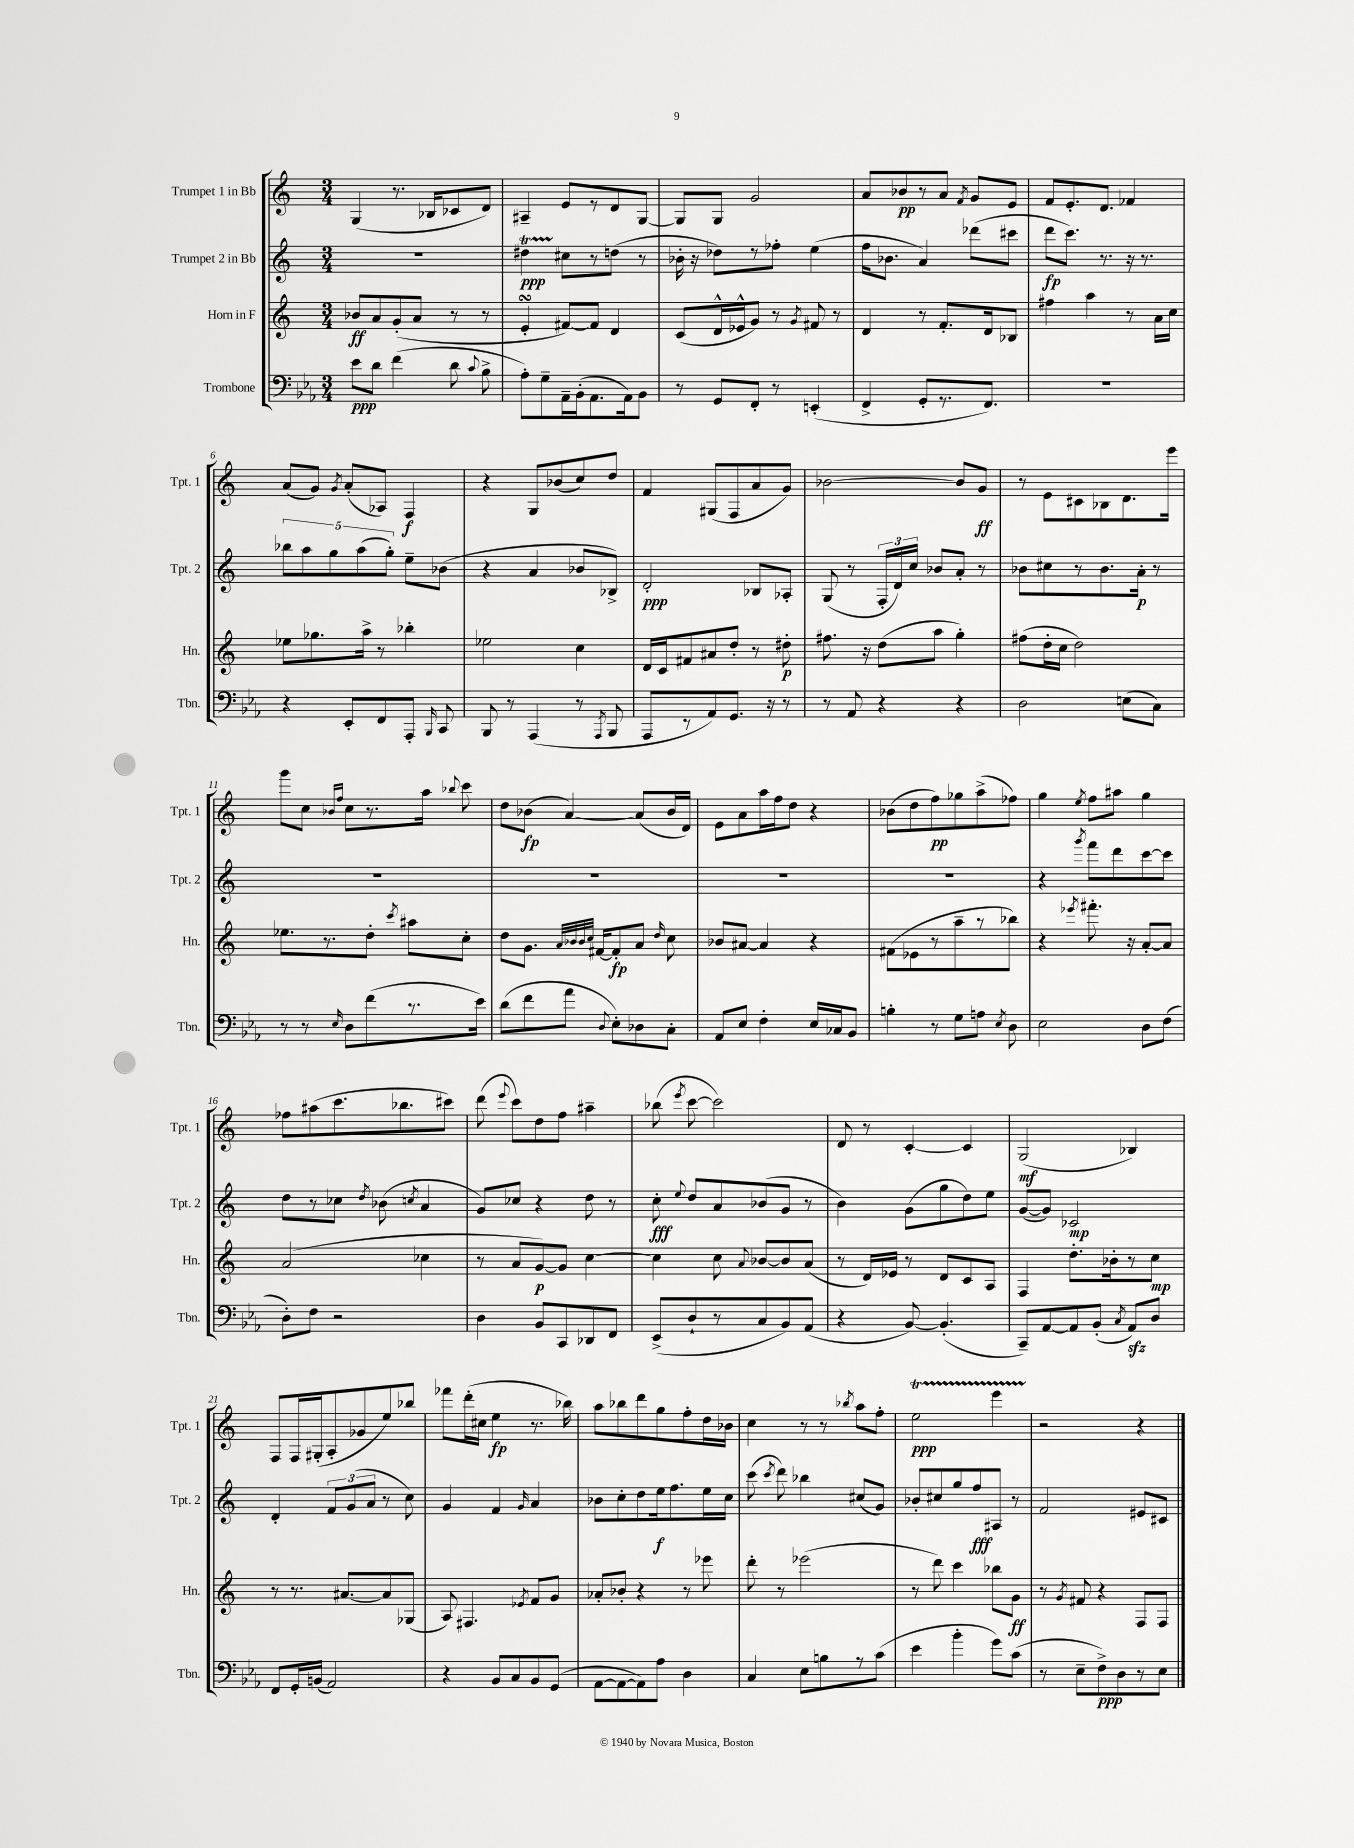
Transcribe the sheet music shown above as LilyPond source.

<<
\new StaffGroup <<
\new Staff = "s0" \with { instrumentName = "Trumpet 1 in Bb" shortInstrumentName = "Tpt. 1" } {
    \clef treble \key c \major \numericTimeSignature \time 3/4
    \autoBeamOff g4( r8. bes16[ ces'8 d'8]) |
    ais4-- e'8[ r8 d'8 g8]~ |
    g8[ g8] g'2 |
    a'8[ bes'8\pp r8 a'8] \acciaccatura { f'8 } g'8[ e'8] |
    f'8[ e'8.-. d'8.] fes'4 |
    a'8[( g'8]) \acciaccatura { g'8 } a'8[-.( aes8]) f4\f |
    r4 g8[ bes'8( c''8) d''8] |
    f'4 gis8[( f8 a'8 g'8]) |
    bes'2~ bes'8[ g'8]\ff |
    r8 e'8[ cis'8 bes8 d'8. e'''16] |
    g'''8[ c''8] \grace { bes'16[ f''16] } c''8[ r8. a''16] \appoggiatura { bes''8 } c'''8 |
    d''8[ bes'8]\fp( a'4~) a'8[( bes'16 d'16]) |
    e'8[ a'8 a''16 f''16 d''8] r4 |
    bes'8[( d''8 f''8\pp) ges''8 a''8->( fes''8]) |
    g''4 \acciaccatura { e''8 } f''8[ ais''8] g''4 |
    fes''8[ ais''8( c'''8. bes''8. cis'''8]) |
    d'''8( \appoggiatura { e'''8 } c'''8[) d''8 f''8] ais''4-- |
    bes''8( \acciaccatura { e'''8 } c'''8~ c'''2) |
    d'8 r8 c'4~-. c'4 |
    g2\mf( bes4) |
    f8[ f16 gis16-.( a8-. ges'8 e''8) bes''8] |
    fes'''8[ d'''16-.( cis''16] e''4\fp r8. bes''16) |
    a''8[ bes''8 d'''8 g''8 f''8-. d''16 bes'16] |
    c''4 r8 r8 \acciaccatura { bes''8 } a''8[ f''8]-. |
    e''2\startTrillSpan\ppp e'''4 |
    r2\stopTrillSpan r4 \bar "|." |
}
\new Staff = "s1" \with { instrumentName = "Trumpet 2 in Bb" shortInstrumentName = "Tpt. 2" } {
    \clef treble \key c \major \numericTimeSignature \time 3/4
    \autoBeamOff R2. |
    dis''4\startTrillSpan\ppp cis''8[\stopTrillSpan r8 d''8]( r8 |
    bes'16-. r16 des''8[) r8 fes''8]-. e''4( |
    f''16[ bes'8.] a'4) des'''8[( cis'''8] |
    d'''8[\fp c'''8.]) r8. r16 r8. |
    \tuplet 5/4 { bes''8[ a''8 g''8 a''8( g''8]-.) } e''8[-- bes'8]( |
    r4 a'4 bes'8[ bes8]->) |
    d'2-.\ppp bes8[ aes8]-. |
    g8( r8 \tuplet 3/2 { f16[-. d'16) c''16] } bes'8[ a'8]-. r8 |
    bes'8[ cis''8 r8 bes'8. a'16]-.\p r8 |
    R2. |
    R2. |
    R2. |
    R2. |
    r4 \acciaccatura { g'''8 } f'''8[ d'''8 c'''8~ c'''8] |
    d''8[ r8 ces''8] \acciaccatura { d''8 } bes'8( \acciaccatura { c''8 } a'4 |
    g'8[) ces''8] r4 d''8 r8 |
    c''8-.\fff \appoggiatura { e''8 } d''8[ a'8 bes'8( g'8] r8 |
    b'4) g'8[( g''8 d''8) e''8] |
    g'8[~( g'8]) ces'2\mp |
    d'4-. \tuplet 3/2 { f'8[ g'8( a'8] } r8 c''8) |
    g'4 f'4 \grace { g'16 } a'4 |
    bes'8[ c''8-. d''8 e''16\f f''8. e''16 c''16] |
    c'''8( \acciaccatura { c'''8 } d'''8) bes''4 cis''8[( g'8]) |
    bes'8[-. cis''8 g''8 f''8\fff ais8] r8 |
    f'2 eis'8[ cis'8] \bar "|." |
}
\new Staff = "s2" \with { instrumentName = "Horn in F" shortInstrumentName = "Hn." } {
    \clef treble \key c \major \numericTimeSignature \time 3/4
    \autoBeamOff bes'8[\ff a'8 g'8-.( a'8] r8 r8 |
    e'4-.\turn fis'8[~) fis'8] d'4 |
    c'8[( d'16-^ ees'16-^ g'8]) r8 \acciaccatura { g'8 } fis'8 r8 |
    d'4 r8 f'8.[-. d'16 bes8] |
    fis''4 a''4 r8 a'16[ c''16] |
    ees''8[ ges''8. a''16]-> r8 bes''4-. |
    ees''2 c''4 |
    d'16[ c'16 fis'8 ais'8 d''8]-. r8 dis''8-.\p |
    fis''8. r16 d''8[( a''8] g''4-.) |
    fis''8[( d''16-. c''16] d''2) |
    ees''8.[ r8. d''8]-. \acciaccatura { c'''8 } ais''8[ c''8]-. |
    d''8[ g'8.] \grace { a'32[ bes'32 bes'32 c''32] } fis'16[~ fis'8-.\fp a'8] \grace { d''16 } c''8 |
    bes'8[ ais'8]~ ais'4 r4 |
    fis'8[( ees'8 r8 a''8-- r8 bes''8]) |
    r4 \acciaccatura { ees'''8 } fis'''8.-. r16 a'8[~-. a'8] |
    a'2( ces''4 |
    r8 a'8[ g'8~\p) g'8] c''4~ |
    c''4 c''8 \appoggiatura { a'8 } bes'8[~ bes'8 a'8]( |
    r8 d'16[) ees'16] r8 d'8[ c'8 a8] |
    f4 d''8.[-. bes'16-. r8 c''8]\mp |
    r8 r8. ais'8.[~ ais'8 ges8]( |
    a8) fis4. \acciaccatura { ees'8 } f'8[ g'8] |
    aes'8[-. bes'8]-. r4 r8 ees'''8 |
    d'''8-. r8 ees'''2( |
    r8 d'''8) c'''4 bes''8[ g'8]\ff |
    r8 \acciaccatura { g'8 } fis'8 r4 f8[ f8] \bar "|." |
}
\new Staff = "s3" \with { instrumentName = "Trombone" shortInstrumentName = "Tbn." } {
    \clef bass \key ees \major \numericTimeSignature \time 3/4
    \autoBeamOff ees'8[\ppp d'8] f'4( d'8 \appoggiatura { c'8 } bes8-> |
    aes8[-.) g8-- aes,16-- bes,16-.( aes,8. aes,16) bes,8] |
    r8 g,8[ f,8]-. r8 e,4-.( |
    f,4-> g,8[-. r8. f,8.]) |
    R2. |
    r4 ees,8[-. f,8 aes,,8]-. \grace { bes,,16 } c,8 |
    bes,,8 r8 aes,,4( r8 \acciaccatura { aes,,8 } bes,,8 |
    aes,,8[ r8 aes,8) g,8.] r16 r8 |
    r8 aes,8 r4 r4 |
    d2 e8[( c8]) |
    r8 r8 \grace { ees16 } d8[ f'8( r8. ees'16]) |
    d'8[( f'8 aes'8] \appoggiatura { d8 } ees8[-.) des8 c8]-. |
    aes,8[ ees8] f4-. ees16[ ces16 bes,8] |
    b4-. r8 g8[ a8] \acciaccatura { ees8 } d8 |
    ees2 d8[ f8]( |
    d8[-.) f8] r2 |
    d4 bes,8[ c,8 des,8 f,8] |
    ees,8[->( d8-! r8 c8 bes,8) aes,8]( |
    r4 bes,8~) bes,4.-.( |
    c,8[--) aes,8~ aes,8 bes,8]-.( \acciaccatura { c8 } aes,8[\sfz) d8] |
    f,8[ g,16-. b,16]( aes,2) |
    r4 bes,8[ c8 bes,8 g,8]( |
    aes,8[~ aes,8~ aes,8) aes8] d4 |
    c4 ees8[ b8 r8 c'8]( |
    ees'4 bes'4-. g'8[) c'8]( |
    r8 ees8[-- f8->\ppp) d8 r8 ees8] \bar "|." |
}
>>
>>
